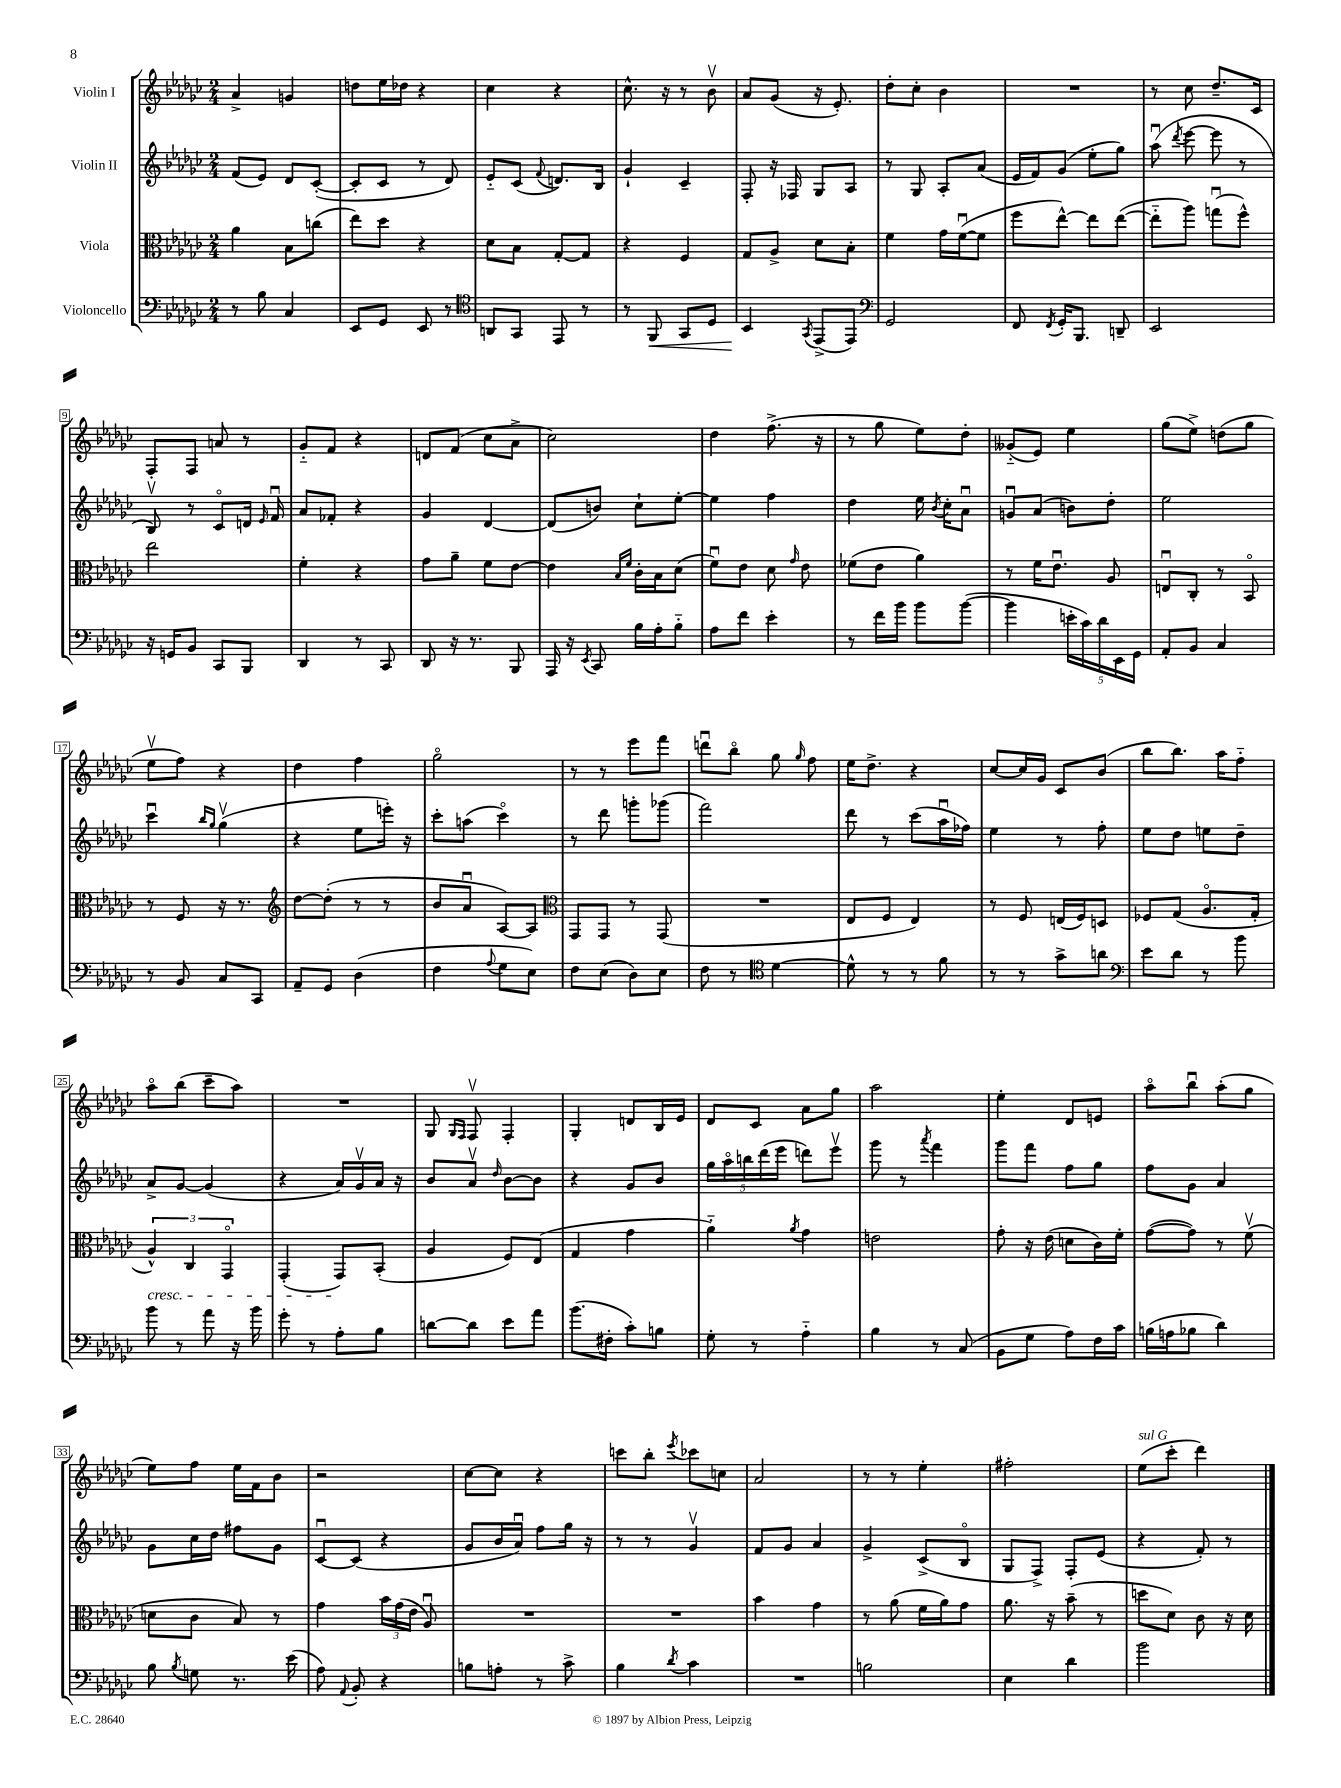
<<
\new StaffGroup <<
\new Staff = "s0" \with { instrumentName = "Violin I" } {
    \clef treble \key ges \major \numericTimeSignature \time 2/4
    \autoBeamOff aes'4-> g'4 |
    d''8[ ees''16 des''16] r4 |
    ces''4 r4 |
    ces''8.-^ r16 r8 bes'8\upbow |
    aes'8[ ges'8]( r16 ees'8.-.) |
    des''8[-. ces''8]-. bes'4 |
    R2 |
    r8 ces''8 des''8.[-- ces'16] |
    f8[-. f8] a'8 r8 |
    ges'8[-_ f'8] r4 |
    d'8[ f'8]( ces''8[ aes'8]-> |
    ces''2) |
    des''4 f''8.->( r16 |
    r8 ges''8 ees''8[) des''8]-. |
    geses'8[-_( ees'8]) ees''4 |
    ges''8[( ees''8]->) d''8[( ges''8] |
    ees''8[\upbow f''8]) r4 |
    des''4 f''4 |
    ges''2\flageolet |
    r8 r8 ees'''8[ f'''8] |
    d'''8[\downbow bes''8]\flageolet ges''8 \grace { ges''16 } f''8 |
    ees''16[ des''8.]-> r4 |
    ces''8[~ ces''16 ges'16] ces'8[ bes'8]( |
    bes''8[ bes''8.]) aes''16[ f''8]-_ |
    aes''8[\flageolet bes''8]( ces'''8[-- aes''8]) |
    R2 |
    ges8 \grace { ges16[ f16] } f8\upbow f4-. |
    ges4-. d'8[ bes16 ees'16] |
    des'8[ ces'8] aes'8[ ges''8] |
    aes''2 |
    ees''4-. des'8[ e'8] |
    aes''8[\flageolet bes''8]\downbow aes''8[-.( ges''8] |
    ees''8[) f''8] ees''16[ f'16 bes'8] |
    r2 |
    ces''8[~ ces''8] r4 |
    c'''8[ bes''8]-. \acciaccatura { ees'''8 } ces'''8[ c''8] |
    aes'2 |
    r8 r8 ees''4-. |
    fis''2-. |
    ees''8[^\markup { \italic "sul G" }( ces'''8]-. des'''4) \bar "|." |
}
\new Staff = "s1" \with { instrumentName = "Violin II" } {
    \clef treble \key ges \major \numericTimeSignature \time 2/4
    \autoBeamOff f'8[( ees'8]) des'8[ ces'8]~-.( |
    ces'8[-. ces'8] r8 des'8) |
    ees'8[-_ ces'8]( \appoggiatura { f'8 } d'8.[) bes16] |
    ges'4-! ces'4-- |
    f8-. r16 fes16 ges8[ aes8] |
    r8 ges8 aes8[-. aes'8]( |
    ees'16[ f'16) ges'8]( ees''8[-. ges''8]) |
    aes''8\downbow( \acciaccatura { des'''8 } ees'''8~ ees'''8 r8 |
    bes8\upbow) r8 ces'8[\flageolet d'16] \grace { ees'16 } f'16\downbow |
    aes'8[ fes'8]-. r4 |
    ges'4 des'4~ |
    des'8[( b'8]) ces''8[-! ees''8]~-. |
    ees''4 f''4 |
    des''4 ees''16 \acciaccatura { bes'8 } ces''16[-. aes'8]\downbow |
    g'8[\downbow aes'8]( b'8[) des''8]-. |
    ees''2 |
    ces'''4\downbow \grace { bes''16[ ges''16] } ges''4\upbow( |
    r4 ees''8[ e'''16]-.) r16 |
    ces'''8[-. a''8]( ces'''4\flageolet) |
    r8 des'''8 g'''8[-. ges'''8]( |
    f'''2) |
    des'''8 r8 ces'''8[( aes''16\downbow fes''16]) |
    ees''4 r8 f''8-. |
    ees''8[ des''8] e''8[ des''8]-- |
    aes'8[-> ges'8]~ ges'4( |
    r4 aes'16[) ges'16\upbow aes'16] r16 |
    bes'8[ aes'8]\upbow \grace { des''16 } bes'8[~ bes'8] |
    r4 ges'8[ bes'8] |
    \tuplet 5/4 { ges''16[ aes''16\flageolet b''16 des'''16( ees'''16] } d'''8[) ees'''8]\upbow |
    ges'''8 r8 \acciaccatura { aes'''8 } f'''4 |
    ges'''8[ f'''8] f''8[ ges''8] |
    f''8[ ges'8] aes'4 |
    ges'8[ ces''16 des''16] fis''8[ ges'8] |
    ces'8[~\downbow ces'8]( r4 |
    ges'8[ bes'16 aes'16]\downbow) f''8[ ges''16] r16 |
    r8 r8 ges'4\upbow |
    f'8[ ges'8] aes'4 |
    ges'4-> ces'8[->( bes8]\flageolet |
    ges8[ f8]->) f8[-. ees'8]( |
    r4 f'8-.) r8 \bar "|." |
}
\new Staff = "s2" \with { instrumentName = "Viola" } {
    \clef alto \key ges \major \numericTimeSignature \time 2/4
    \autoBeamOff aes'4 bes8[ c''8]( |
    ees''8[) des''8] r4 |
    des'8[ bes8] ges8[~-. ges8] |
    r4 f4 |
    ges8[ aes8]-> des'8[ bes8]-. |
    f'4 ges'16[ f'16~\downbow( f'8] |
    f''8[ ees''8]~-^) ees''8[ ees''8]~( |
    ees''8[-_ aes''8]) g''8[\downbow( f''8]-^) |
    ees''2 |
    f'4-. r4 |
    ges'8[ aes'8]-- f'8[ ees'8]~ |
    ees'4 \grace { bes16[ f'16] } ces'16[-. bes16 des'8]( |
    f'8[\downbow) ees'8] des'8 \grace { ges'16 } ees'8 |
    fes'8[( ees'8] aes'4) |
    r8 f'16[ ees'8.]\downbow aes8 |
    e8[\downbow ces8]-. r8 bes,8\flageolet |
    r8 f8 r16 r8. |
    \clef treble des''8[~ des''8]-.( r8 r8 |
    bes'8[ aes'8]\downbow aes8[~) aes8] |
    \clef alto ges,8[ ges,8] r8 ges,8( |
    R2 |
    ees8[ f8] ees4) |
    r8 f8 e16[( f16) d8] |
    fes8[ ges8]( aes8.[\flageolet ges16]-. |
    \tuplet 3/2 { aes4-^\cresc) ces4 ges,4\flageolet } |
    ges,4-.( ges,8[\!) bes,8]-.( |
    aes4 f8[) ees8]( |
    ges4 ges'4 |
    aes'4-_) \acciaccatura { aes'8 } ges'4 |
    e'2 |
    ges'8-. r16 ees'16( d'8[ ces'16) f'16]-. |
    ges'8[~( ges'8]) r8 f'8\upbow( |
    d'8[ ces'8] bes8) r8 |
    ges'4 \tuplet 3/2 { bes'16[ ges'16( ees'16] } aes8\downbow) |
    R2 |
    R2 |
    bes'4 ges'4 |
    r8 aes'8( f'16[ aes'16) ges'8] |
    aes'8. r16 bes'8--( r8 |
    d''8[ des'8]) ces'8 r16 des'16 \bar "|." |
}
\new Staff = "s3" \with { instrumentName = "Violoncello" } {
    \clef bass \key ges \major \numericTimeSignature \time 2/4
    \autoBeamOff r8 bes8 ces4 |
    ees,8[ ges,8] ees,8 r8 |
    \clef tenor a,8[ ges,8] ees,8 r8 |
    r8 f,8\< ges,8[ des8] |
    bes,4\! \acciaccatura { ges,8 } ees,8[->( ees,8]) |
    \clef bass ges,2 |
    f,8 \acciaccatura { f,8 } ges,16[-. bes,,8.] d,8-- |
    ees,2 |
    r16 g,16[ bes,8] ces,8[ bes,,8] |
    des,4 r8 ces,8 |
    des,8 r16 r8. bes,,8 |
    aes,,16 r16 \acciaccatura { ees,8 } ces,8 bes16[ aes16-. bes8]-_ |
    aes8[ f'8] ees'4-. |
    r8 f'16[ bes'16] bes'8[ bes'8]~( |
    bes'4 \tuplet 5/4 { e'16[-. ces'16) des'16 ees,16 ges,16] } |
    aes,8[-. bes,8] ces4 |
    r8 bes,8 ces8[ ces,8] |
    aes,8[-- ges,8] des4( |
    f4 \appoggiatura { aes8 } ges8[ ees8]) |
    f8[ ees8]( des8[) ees8] |
    f8 r8 \clef tenor des'4~ |
    des'8-^ r8 r8 f'8 |
    r8 r8 ges'8[-> a'8] |
    \clef bass ees'8[ des'8] r8 bes'8 |
    bes'8 r8 aes'8 r16 bes'16 |
    ges'8-. r8 aes8[-. bes8] |
    d'8[~ d'8] ees'8[ aes'8] |
    bes'8.[( fis16]-. ces'8[-.) b8] |
    ges8-. r8 aes4-_ |
    bes4 r8 ces8( |
    bes,8[ ges8] aes8[) f16 ces'16] |
    b16[( a16 bes8] des'4) |
    bes8 \acciaccatura { bes8 } g8 r8. ees'16( |
    aes8) \appoggiatura { aes,8 } bes,8-. r4 |
    b8[ a8]-. r8 ces'8-> |
    bes4 \acciaccatura { des'8 } ces'4 |
    R2 |
    b2 |
    ees4 des'4 |
    bes'2 \bar "|." |
}
>>
>>
\layout { \context { \Score \override BarNumber.stencil = #(make-stencil-boxer 0.1 0.3 ly:text-interface::print) } }
